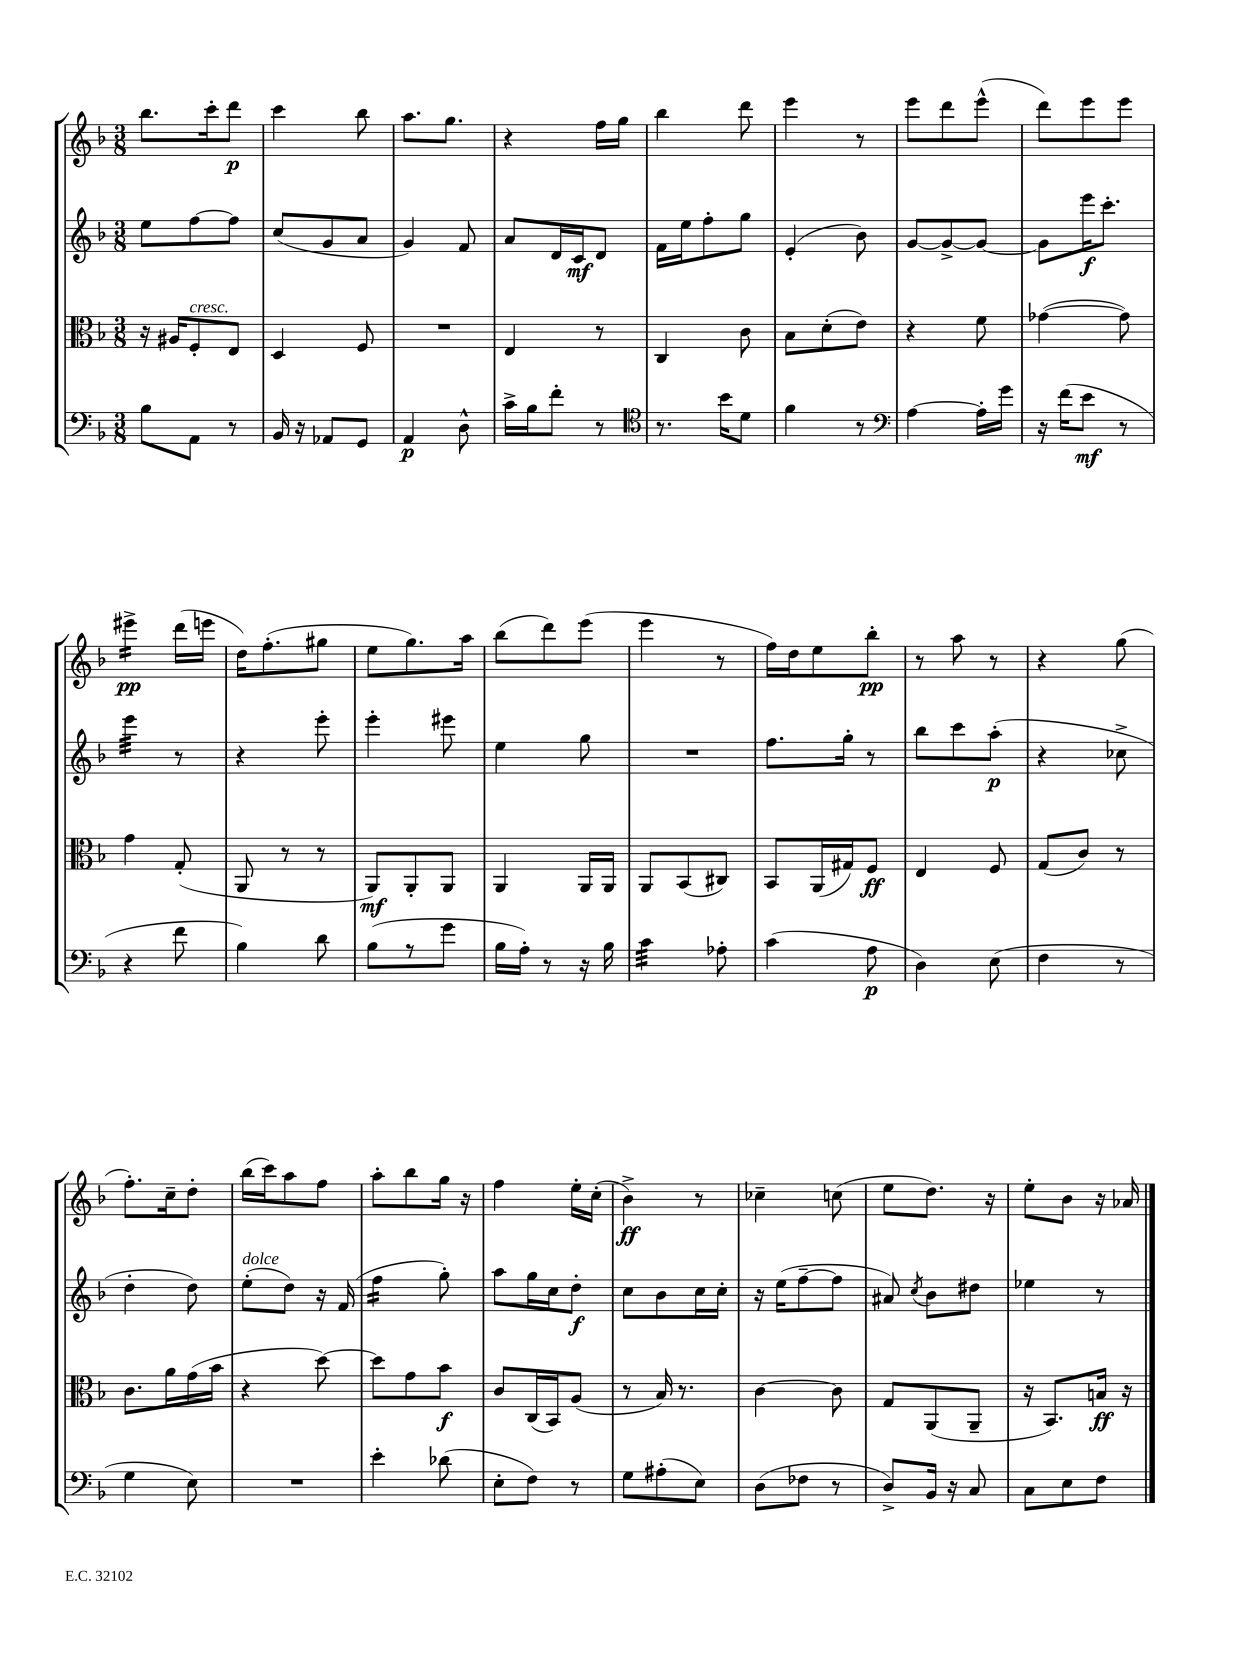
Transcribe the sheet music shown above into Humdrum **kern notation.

**kern	**kern	**kern	**kern
*staff4	*staff3	*staff2	*staff1
*clefF4	*clefC3	*clefG2	*clefG2
*k[b-]	*k[b-]	*k[b-]	*k[b-]
*M3/8	*M3/8	*M3/8	*M3/8
8B-	16r	8ee	8.bb-
.	16A#	.	.
8AA	8F'	[8ff	.
.	.	.	16ccc'
8r	8E	8ff]	8ddd
=	=	=	=
16BB-	4D	(8cc	4ccc
16r	.	.	.
8AA-	.	8g	.
8GG	8F	8a	8bb-
=	=	=	=
4AA	4.r	4g)	8.aa
.	.	.	8.gg
8D^^	.	8f	.
=	=	=	=
16c^	4E	8a	4r
16B-	.	.	.
8f'	.	16d	.
.	.	16c	.
8r	8r	8d	16ff
.	.	.	16gg
=	=	=	=
*clefC4	*	*	*
8.r	4C	16f	4bb-
.	.	16ee	.
.	.	8ff'	.
16b-	.	.	.
8d	8c	8gg	8ddd
=	=	=	=
4f	8B-	(4e'	4eee
.	(8d'	.	.
8r	8e)	8b-)	8r
=	=	=	=
*clefF4	*	*	*
[4A	4r	[8g	8eee
.	.	8g^_	8ddd
16A']	8f	8g_	(8eee^^
16g	.	.	.
=	=	=	=
16r	([4g-	8g]	8ddd)
(16f	.	.	.
8e	.	16eee	8eee
.	.	8.ccc'	.
8r	8g-])	.	8eee
=	=	=	=
4r	4g	4eee	4eee#^
8f	(8G'	8r	(16ddd
.	.	.	16eee
=	=	=	=
4B-)	8AA	4r	16dd)
.	.	.	(8.ff'
.	8r	.	.
8d	8r	8eee'	8gg#
=	=	=	=
(8B-	8AA)	4eee'	8ee
8r	8AA'	.	8.gg)
8g	8AA	8eee#	.
.	.	.	16aa
=	=	=	=
16B-	4AA	4ee	(8bb-
16A')	.	.	.
8r	.	.	8ddd)
16r	16AA	8gg	(8eee
16B-	16AA	.	.
=	=	=	=
4c	8AA	4.r	4eee
.	(8BB-	.	.
8A-'	8C#)	.	8r
=	=	=	=
(4c	8BB-	8.ff	16ff)
.	.	.	16dd
.	(16AA	.	8ee
.	16G#)	16gg'	.
8A	8F	8r	8bb-'
=	=	=	=
4D)	4E	8bb-	8r
.	.	8ccc	8aa
(8E	8F	(8aa'	8r
=	=	=	=
4F	(8G	4r	4r
.	8c)	.	.
8r	8r	8cc-^	(8gg
=	=	=	=
4G	8.c	4dd'	8.ff')
.	16a	.	16cc~
8E)	(16g	8dd)	8dd'
.	16b-	.	.
=	=	=	=
4.r	4r	(8ee'	(16bb-
.	.	.	16ccc)
.	.	8dd)	8aa
.	[8dd)	16r	8ff
.	.	(16f	.
=	=	=	=
4e'	8dd]	4ff	8aa'
.	8g	.	8bb-
(8d-	8b-	8gg')	16gg
.	.	.	16r
=	=	=	=
8E'	8c	8aa	4ff
8F)	(16C	16gg	.
.	16BB-)	16cc	.
8r	(8A	8dd'	16ee'
.	.	.	(16cc'
=	=	=	=
8G	8r	8cc	4b-^)
(8A#'	16B-)	8b-	.
.	8.r	.	.
8E)	.	16cc	8r
.	.	16cc'	.
=	=	=	=
(8D	[4c	16r	4cc-~
.	.	(16ee	.
8F-	.	[8ff~	.
8r	8c]	8ff]	(8cc
=	=	=	=
8D^)	8G	8a#)	8ee
.	.	8qcc	.
16BB-	(8AA	8b-	8.dd)
16r	.	.	.
8C	8AA~	8dd#	.
.	.	.	16r
=	=	=	=
8C	16r	4ee-	8ee'
.	8.BB-)	.	.
8E	.	.	8b-
8F	16B	8r	16r
.	16r	.	16a-
==	==	==	==
*-	*-	*-	*-
